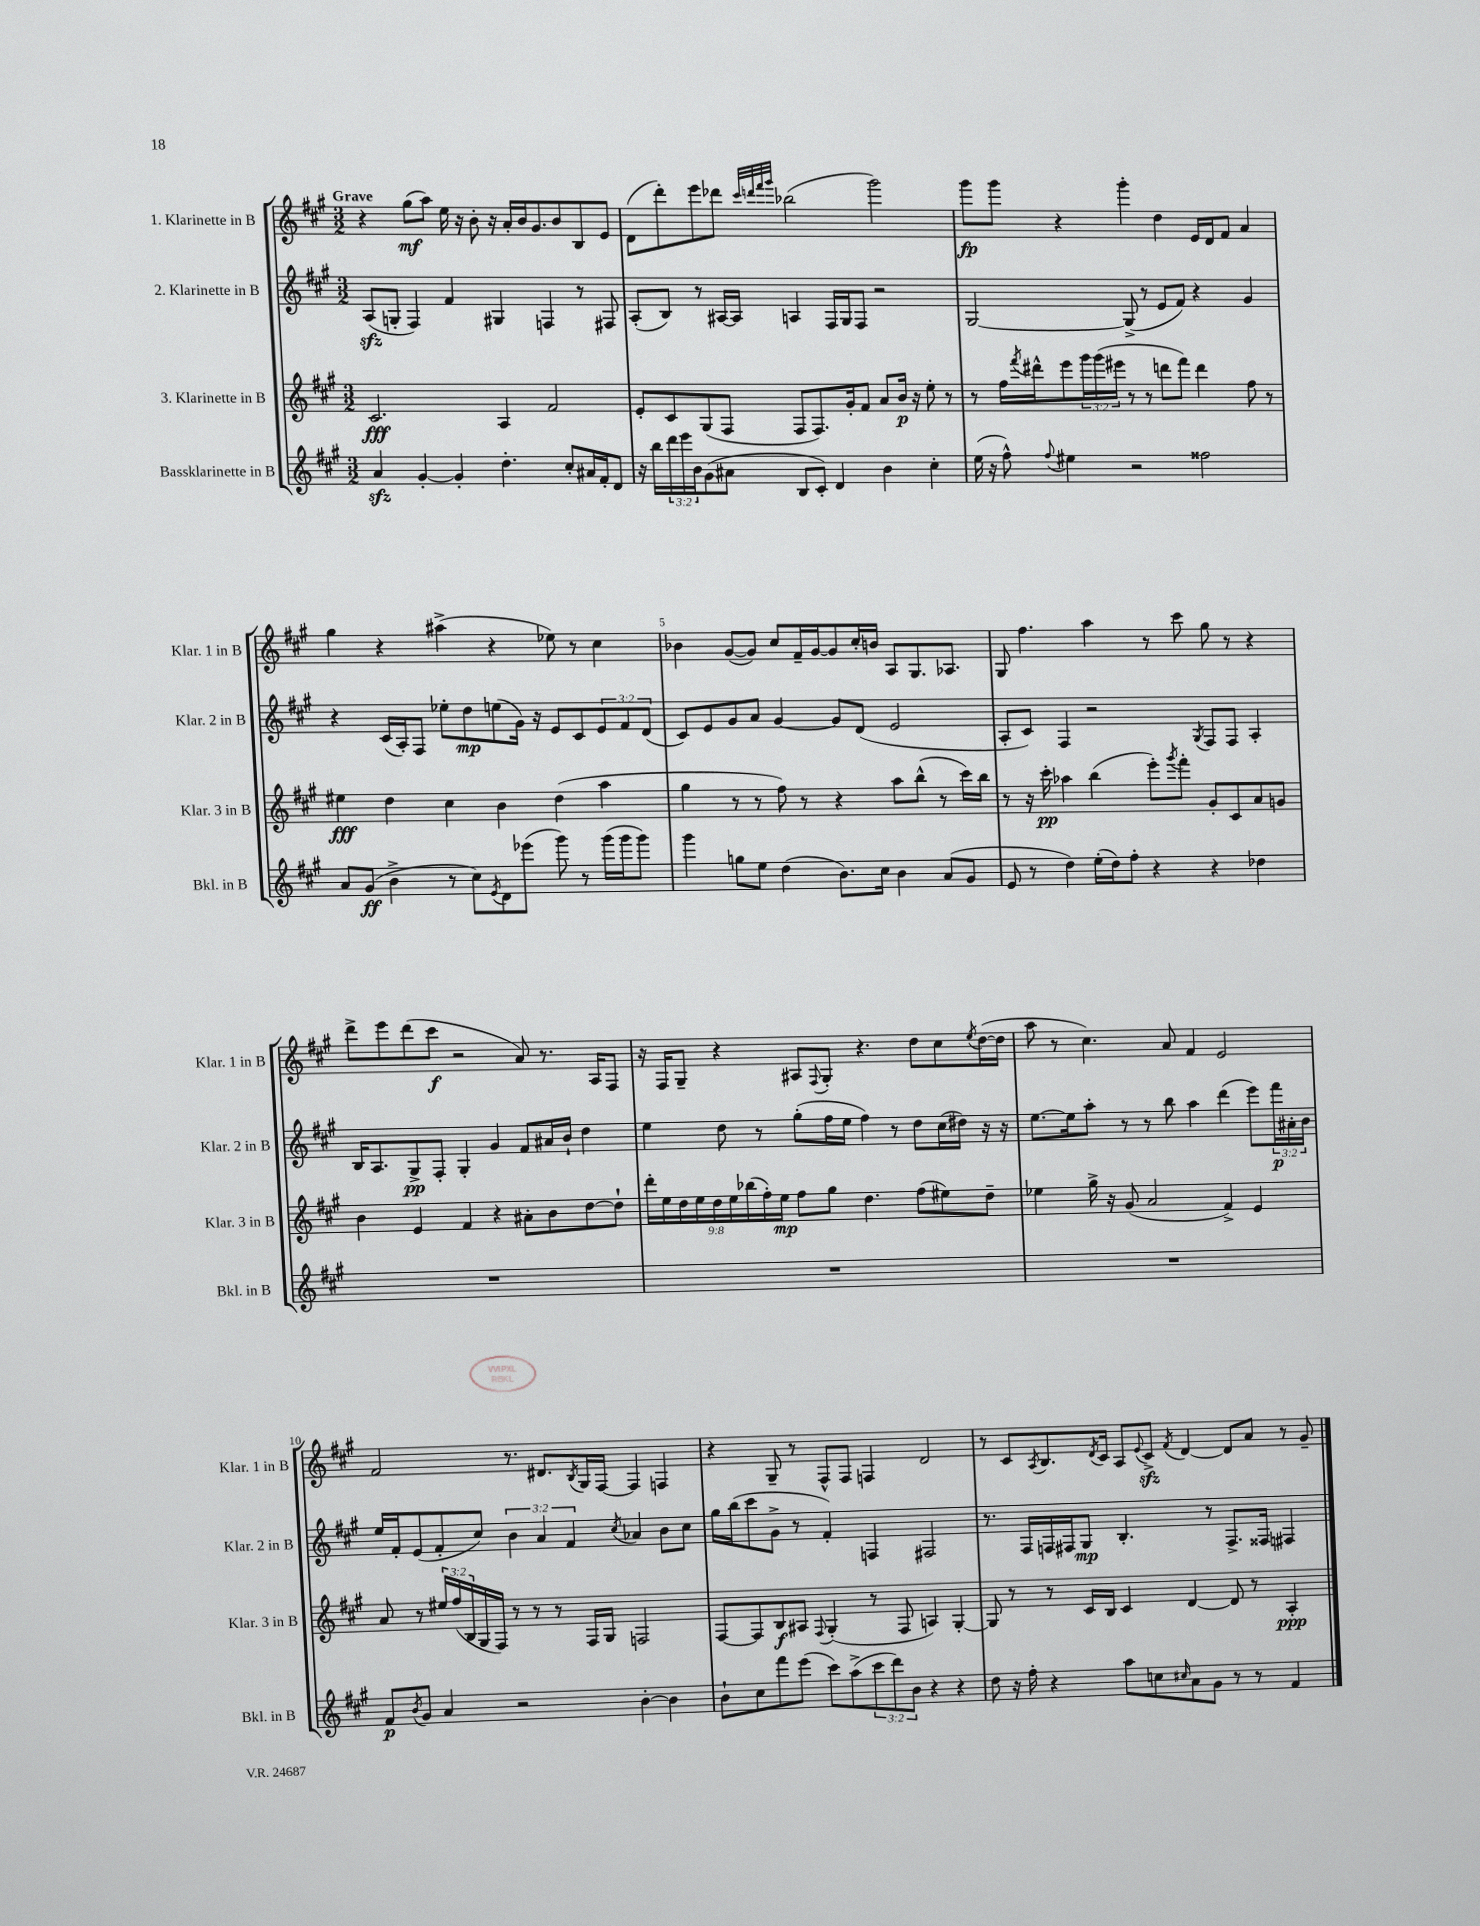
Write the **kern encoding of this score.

**kern	**kern	**kern	**kern
*staff4	*staff3	*staff2	*staff1
*clefG2	*clefG2	*clefG2	*clefG2
*k[f#c#g#]	*k[f#c#g#]	*k[f#c#g#]	*k[f#c#g#]
*M3/2	*M3/2	*M3/2	*M3/2
4a	2.c#	(8A	4r
.	.	8G'	.
[4g#'	.	4F#)	(8gg#
.	.	.	8aa)
4g#']	.	4f#	16ee
.	.	.	16r
.	.	.	8b'
4.dd'	4A	4G#	16r
.	.	.	16a'
.	.	.	16b
.	.	.	8.g#
.	2f#	4F	.
8cc#'	.	.	8b
16a#	.	8r	8B
16f#'	.	.	.
8d	.	8F#	8e
=	=	=	=
16r	8e'	(8A'	(8d
16bb	.	.	.
24ddd	8c#	8B)	8ddd')
24eee	.	.	.
24b	.	.	.
(8g#	(8G#	8r	8eee
8a#	8F#	[16A#	8ddd-
.	.	16A#]	.
.	.	.	32qqccc#
.	.	.	32qqddd
.	.	.	32qqfff#
.	.	.	32qqggg#
8B	8F#	4A	(2bb-
8c#')	8.F#)	.	.
4d	.	16F#	.
.	16g#'	16G#	.
.	8f#	8F#	.
4b	8a	2r	2ggg#)
.	16b	.	.
.	16r	.	.
4cc#'	8ee'	.	.
.	8r	.	.
=	=	=	=
(16ee	8r	[2G#	8ggg#
16r	.	.	.
8ff#^^)	16ff#	.	8ggg#
.	8qfff#	.	.
.	16ddd#^^	.	.
8qqff#	.	.	.
4ee#	8eee	.	4r
.	24ggg#	.	.
.	(24ggg#	.	.
.	24eee#	.	.
2r	8r	(8G#^]	4ggg#'
.	8r	8r	.
.	8ddd	8e	4dd
.	8fff#)	8f#)	.
2ff##	4ddd	4r	16e
.	.	.	16d
.	.	.	8f#
.	8ff#	4g#	4a
.	8r	.	.
=	=	=	=
8a	4ee#	4r	4gg#
(8g#	.	.	.
4b^	4dd	(16c#	4r
.	.	16A')	.
.	.	8F#	.
8r	4cc#	8ee-'	(4aa#^
8cc#)	.	8dd	.
8qe	.	.	.
8d	4b	(8ee	4r
(8eee-	.	16g#)	.
.	.	16r	.
8ggg#)	(4dd	8e	8ee-)
8r	.	8c#	8r
(16ggg#	4aa	12e	4cc#
16ggg#	.	.	.
.	.	12f#	.
8ggg#)	.	.	.
.	.	(12d	.
=	=	=	=
4ggg#	4gg#	8c#)	4b-
.	.	8e	.
8gg	8r	8g#	([8g#
8ee	8r	8a	8g#])
(4dd	8ff#)	[4g#	8cc#
.	8r	.	16f#~
.	.	.	[16g#
8.b)	4r	8g#]	8g#]
.	.	(8d	16cc#'
16cc#	.	.	16b
4b	8aa	2e	8A
.	(8bb^^	.	8.G#
(8a	8r	.	.
.	.	.	8.A-
8g#	16ccc#)	.	.
.	16bb	.	.
=	=	=	=
8e	8r	8A'	8G#
8r	16r	8c#)	4.ff#
.	16ccc#'	.	.
4dd)	4aa-	4F#	.
(16ee'	(4bb	2r	4aa
16dd)	.	.	.
8ff#'	.	.	.
4r	8eee')	.	8r
.	8qggg#	.	.
.	8fff#'	.	8ccc#
.	.	8qG#	.
4r	8g#'	8F#	8gg#
.	8c#	8F#	8r
4dd-	8a	4A'	4r
.	8g	.	.
=	=	=	=
1.r	4b	16B	8ddd^
.	.	8.A	.
.	.	.	8eee
.	4e	8G#^	(8ddd
.	.	8F#'	8ccc#
.	4f#	4G#'	2r
.	4r	4g#	.
.	8a#'	8f#	8a)
.	8b	16a#	8.r
.	.	16b`	.
.	[8dd	4dd	.
.	.	.	16A
.	8dd`]	.	8F#
=	=	=	=
1.r	18ddd'	4ee	16r
.	18ee	.	.
.	.	.	16F#
.	18dd	.	.
.	.	.	8G#~
.	18ee	.	.
.	18dd	.	.
.	.	8dd	4r
.	18ee	.	.
.	(18bb-	.	.
.	.	8r	.
.	18ff#')	.	.
.	18ee	.	.
.	8ff#	(8gg#'	8A#
.	.	.	8qqF#
.	8gg#	16ff#	8G#'
.	.	16ee	.
.	4.dd	4ff#)	4.r
.	.	8r	.
.	(8ff#	8dd	8dd
.	8ee#)	(16cc#	8cc#
.	.	16dd#)	.
.	.	.	8qee
.	8dd~	16r	([16dd
.	.	16r	16dd]
=	=	=	=
1.r	4ee-	[8.ee	8aa
.	.	.	8r
.	.	16ee]	.
.	16gg#^	8aa'	4.cc#)
.	16r	.	.
.	(8g#	8r	.
.	2a	8r	.
.	.	8bb	8a
.	.	4aa	4f#
.	4f#^)	(4ddd	2e
.	4e	8eee)	.
.	.	24fff#	.
.	.	24a#'	.
.	.	24b	.
=	=	=	=
8f#	8a	16ee	2f#
.	.	16f#'	.
8qb	.	.	.
8g#	8r	(8e	.
4a	24ee#	8f#'	.
.	(24ff#	.	.
.	24B	.	.
.	16G#	8cc#)	.
.	16F#)	.	.
2r	8r	6b	8.r
.	8r	.	.
.	.	6a	.
.	.	.	8.d#
.	8r	.	.
.	.	6f#	.
.	.	.	8qB
.	16F#	.	16G#
.	16G#	.	[16F#
.	.	8qcc#	.
[4b'	2F	4a-	4F#]
4b]	.	8b	4F
.	.	8cc#	.
=	=	=	=
8b`	[8F#	16gg#	4r
.	.	(16bb	.
8cc#	8F#]	8ccc#	.
8fff#	8B	8g#^	8G#~
(8eee	8A#	8r	8r
.	8qqF#	.	.
8ccc#)	(4G#'	4f#')	8F#^^
(8aa^	.	.	8F#
12ccc#	8r	4F	4F
12ddd)	.	.	.
.	8F#	.	.
12b	.	.	.
4r	4A)	2F#	2d
4r	[4G#'	.	.
=	=	=	=
8dd	8G#]	8.r	8r
16r	8r	.	8c#
16ff#'	.	16F#	.
.	.	.	8qA
4r	8r	16F	8.B
.	.	16F#	.
.	16c#	8G#	.
.	.	.	8qd
.	16B	.	16c#
8aa	4c#	4.B'	8A
.	.	.	8qqe
8cc	.	.	8c#^
16qqcc#	.	.	8qf#
8a	[4d	.	[4d
8g#	.	8r	.
8r	8d]	8.F#^	8d]
8r	8r	.	8a
.	.	16F##	.
4f#	4A'	4F#	8r
.	.	.	8g#~
==	==	==	==
*-	*-	*-	*-
